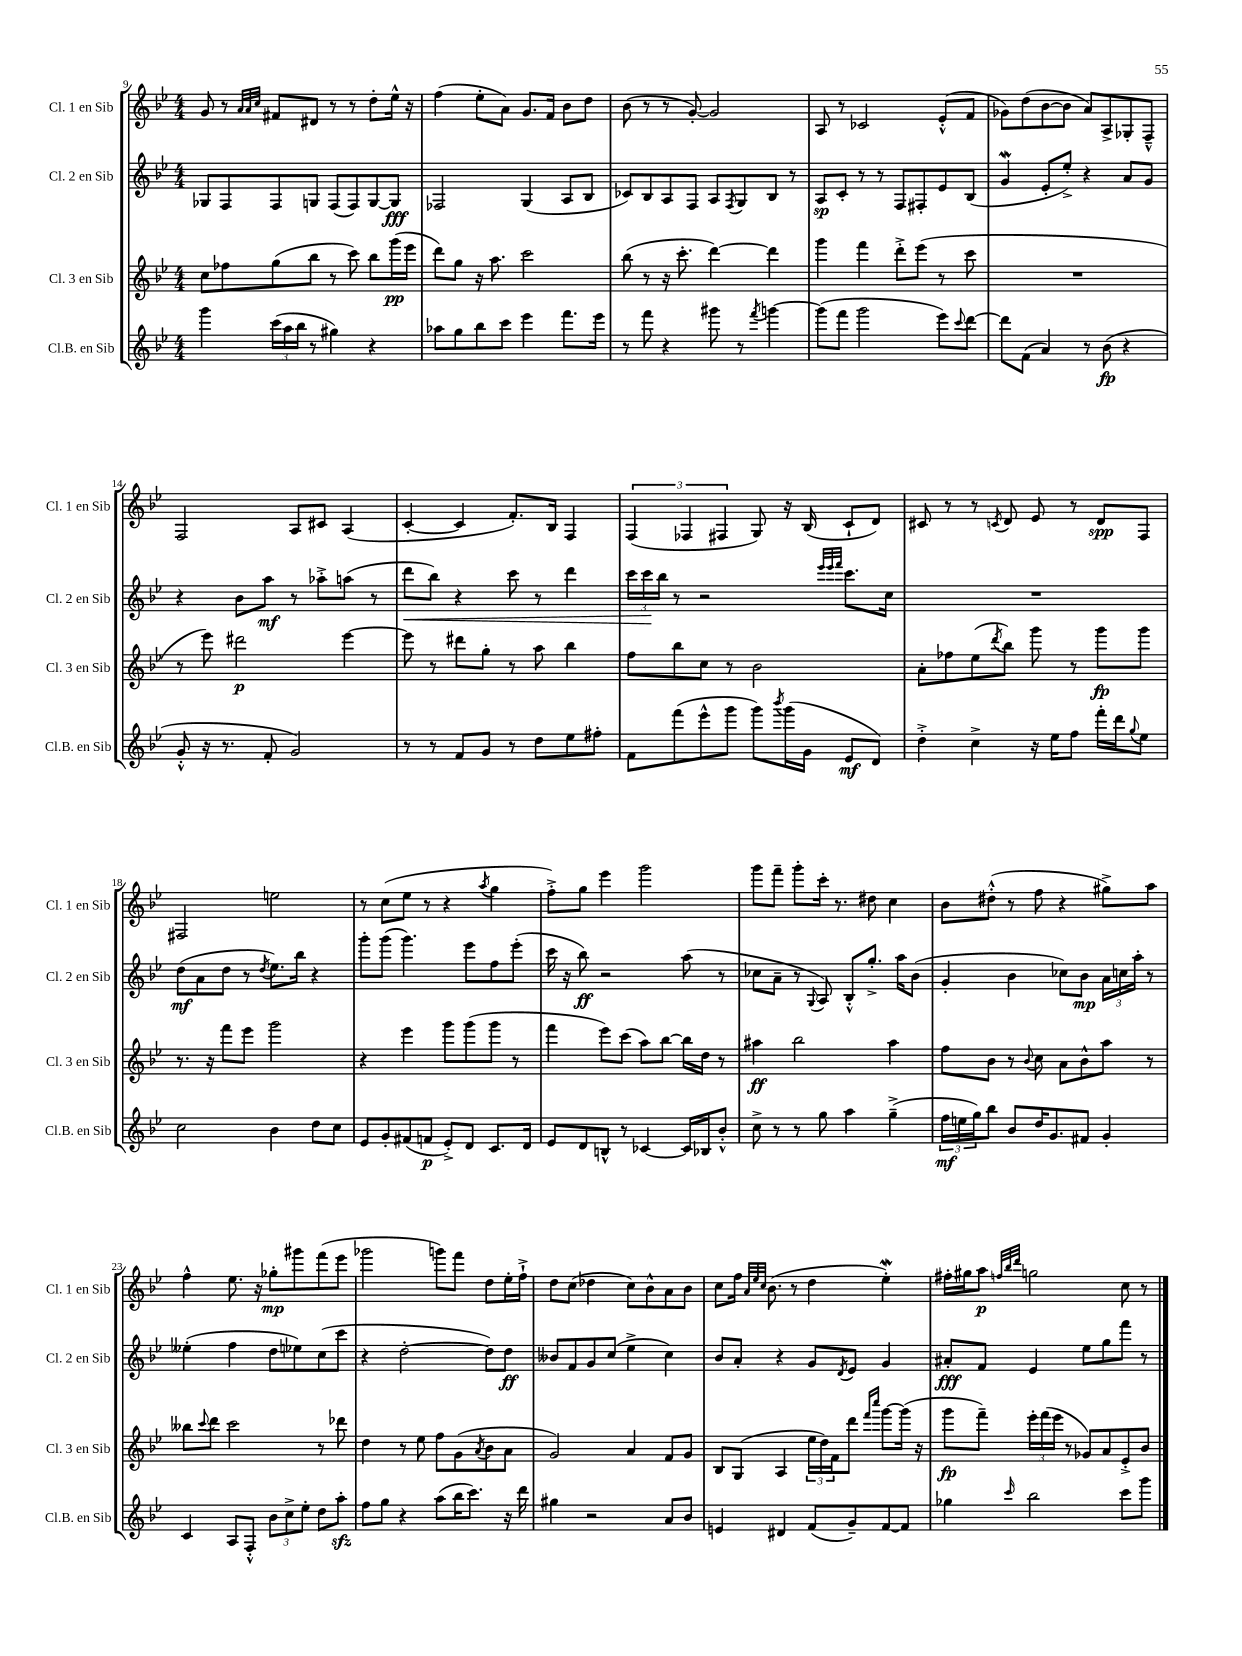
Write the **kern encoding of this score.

**kern	**dynam	**kern	**dynam	**kern	**dynam	**kern	**dynam
*part4	*part4	*part3	*part3	*part2	*part2	*part1	*part1
*staff4	*staff4	*staff3	*staff3	*staff2	*staff2	*staff1	*staff1
*I"Cl.B. en Sib	*	*I"Cl. 3 en Sib	*	*I"Cl. 2 en Sib	*	*I"Cl. 1 en Sib	*
*I'Cl.B. en Sib	*	*I'Cl. 3 en Sib	*	*I'Cl. 2 en Sib	*	*I'Cl. 1 en Sib	*
*clefG2	*	*clefG2	*	*clefG2	*	*clefG2	*
*k[b-e-]	*	*k[b-e-]	*	*k[b-e-]	*	*k[b-e-]	*
*M4/4	*	*M4/4	*	*M4/4	*	*M4/4	*
=9	=9	=9	=9	=9	=9	=9	=9
4ggg\	.	8cc\L	.	8G-X/L	.	8g/	.
.	.	8ff-X\	.	8F/	.	8r	.
.	.	.	.	.	.	32qqa/LLL	.
.	.	.	.	.	.	32qqa/	.
.	.	.	.	.	.	32qqcc/JJJ	.
(24ccc\LL	.	(8gg\	.	8F/	.	8f#X/L	.
24aa\	.	.	.	.	.	.	.
24bb-\JJ	.	.	.	.	.	.	.
8r	.	8bb-\J	.	8Gn/J	.	8d#X/J	.
4gg#X\)	.	8r	.	(8F/L	.	8r	.
.	.	8ccc\)	.	8F/)	.	8r	.
4r	.	8bb-\L	.	[8G/	.	8dd'\L	.
.	.	(16ggg\L	pp	8G/J]	fff	16ee-^^\Jk	.
.	.	16eee-\JJ	.	.	.	16r	.
=10	=10	=10	=10	=10	=10	=10	=10
8aa-X\L	.	8ddd\L)	.	2F-X/	.	(4ff\	.
8gg\	.	8gg\J	.	.	.	.	.
8bb-\	.	16r	.	.	.	8ee-'\L	.
.	.	8.aa\	.	.	.	.	.
8ccc\J	.	.	.	.	.	8a\J)	.
4eee-\	.	2ccc\	.	(4G/	.	8.g/L	.
.	.	.	.	.	.	16f/Jk	.
8.fff\L	.	.	.	8A/L	.	8b-\L	.
.	.	.	.	8B-/J	.	8dd\J	.
16eee-\Jk	.	.	.	.	.	.	.
=11	=11	=11	=11	=11	=11	=11	=11
8r	.	(8bb-\	.	8c-X/L)	.	(8b-\	.
8fff\	.	8r	.	8B-/	.	8r	.
4r	.	16r	.	8A/	.	8r	.
.	.	8.ccc'\	.	.	.	.	.
.	.	.	.	8F/J	.	[8g'/)	.
8ggg#X\	.	[4ddd\)	.	8A/L	.	2g/]	.
.	.	.	.	8qF/	.	.	.
8r	.	.	.	8G/	.	.	.
8qfff/	.	.	.	.	.	.	.
[4gggn\	.	4ddd\]	.	8B-/J	.	.	.
.	.	.	.	8r	.	.	.
=12	=12	=12	=12	=12	=12	=12	=12
(8ggg\L]	.	4ggg\	.	8A/L	sp	8A/	.
8fff\J	.	.	.	8c'/J	.	8r	.
2ggg\	.	4fff\	.	8r	.	2c-X/	.
.	.	.	.	8r	.	.	.
.	.	8ddd'^\L	.	8F/L	.	.	.
.	.	(8eee-\J	.	8F#X'/	.	.	.
8eee-\L)	.	8r	.	8e-/	.	(8e-'^^/L	.
8qqccc/	.	.	.	.	.	.	.
[8ddd\J	.	8ccc\	.	(8B-/J	.	8f/J	.
=13	=13	=13	=13	=13	=13	=13	=13
8ddd\L]	.	1r	.	4gW/	.	8g-X\L)	.
(8f\J	.	.	.	.	.	(8dd\	.
4a/)	.	.	.	8e-'/L	.	[8b-\	.
.	.	.	.	8ee-'^/J)	.	8b-\J]	.
8r	.	.	.	4r	.	8a/L)	.
(8b-\	fp	.	.	.	.	8A^/	.
4r	.	.	.	8a/L	.	8G-X'/	.
.	.	.	.	8g/J	.	8F~^^/J	.
!!LO:LB:g=z
=14	=14	=14	=14	=14	=14	=14	=14
8g'^^/	.	8r	.	4r	.	2F/	.
16r	.	8eee-\)	.	.	.	.	.
8.r	.	.	.	.	.	.	.
.	.	2ddd#X\	p	8b-\L	.	.	.
8f'/	.	.	.	8aa\J	mf	.	.
2g/)	.	.	.	8r	.	8A/L	.
.	.	.	.	8aa-X'^\L	.	8c#X/J	.
.	.	[4eee-\	.	(8aan\J	.	(4A/	.
.	.	.	.	8r	.	.	.
=15	=15	=15	=15	=15	=15	=15	=15
!	!	!	!	!	!LO:HP:b	!	!
8r	.	8eee-\]	.	8ddd\L	<	[4c'/	.
8r	.	8r	.	8bb-\J)	.	.	.
8f/L	.	8ddd#X\L	.	4r	.	4c/]	.
8g/J	.	8gg'\J	.	.	.	.	.
8r	.	8r	.	8ccc\	.	8.f'/L)	.
8dd\L	.	8aa\	.	8r	.	.	.
.	.	.	.	.	.	16B-/Jk	.
8ee-\	.	4bb-\	.	4ddd\	.	4F/	.
8ff#X'\J	.	.	.	.	.	.	.
=16	=16	=16	=16	=16	=16	=16	=16
8f\L	.	8ff\L	.	24ccc\LL	.	(6F/	.
.	.	.	.	24ccc\	.	.	.
.	.	.	.	24bb-\JJ	[	.	.
(8fff\	.	8bb-\	.	8r	.	.	.
.	.	.	.	.	.	6F-X/	.
8eee-^^\	.	8cc\J	.	2r	.	.	.
.	.	.	.	.	.	6F#X/	.
8ggg\J	.	8r	.	.	.	.	.
8ggg\L)	.	2b-\	.	.	.	8G/)	.
8qbbb-/	.	.	.	.	.	.	.
(16ggg\L	.	.	.	.	.	16r	.
16g\JJ	.	.	.	.	.	(16B-/	.
.	.	.	.	32qqeee-/LLL	.	.	.
.	.	.	.	32qqeee-/	.	.	.
.	.	.	.	32qqfff/JJJ	.	.	.
8e-/L	mf	.	.	8.ccc\L	.	8c`/L	.
8d/J)	.	.	.	.	.	8d/J)	.
.	.	.	.	16cc\Jk	.	.	.
=17	=17	=17	=17	=17	=17	=17	=17
4dd'^\	.	8a'\L	.	1r	.	8c#X/	.
.	.	8ff-X\	.	.	.	8r	.
4cc^\	.	(8ee-\	.	.	.	8r	.
.	.	8qddd/	.	.	.	8qcn/	.
.	.	8bb-\J)	.	.	.	8d/	.
16r	.	8ggg\	.	.	.	8e-/	.
16ee-\KL	.	.	.	.	.	.	.
8ff\J	.	8r	.	.	.	8r	.
16fff'\LL	.	8ggg\L	fp	.	.	8d/L	spp
16ddd\J	.	.	.	.	.	.	.
8qqgg/	.	.	.	.	.	.	.
8ee-\J	.	8ggg\J	.	.	.	8F/J	.
!!LO:LB:g=z
=18	=18	=18	=18	=18	=18	=18	=18
2cc\	.	8.r	.	(8dd\L	mf	2F#X/	.
.	.	.	.	8a\	.	.	.
.	.	16r	.	.	.	.	.
.	.	8fff\L	.	8dd\J	.	.	.
.	.	8eee-\J	.	8r	.	.	.
.	.	.	.	8qdd/	.	.	.
4b-\	.	2ggg\	.	8.ee-\L)	.	2een\	.
.	.	.	.	16bb-\Jk	.	.	.
8dd\L	.	.	.	4r	.	.	.
8cc\J	.	.	.	.	.	.	.
=19	=19	=19	=19	=19	=19	=19	=19
8e-/L	.	4r	.	8ggg'\L	.	8r	.
8g'/	.	.	.	(8ggg\J	.	(8cc\L	.
(8f#X/	.	4eee-\	.	4.ggg\)	.	8ee-\J	.
8fn/J	p	.	.	.	.	8r	.
8e-'^/L)	.	8ggg\L	.	.	.	4r	.
8d/J	.	(8ggg\	.	8eee-\L	.	.	.
.	.	.	.	.	.	8qaa/	.
8.c/L	.	8ggg\J	.	8ff\	.	4gg\	.
.	.	8r	.	(8eee-'\J	.	.	.
16d/Jk	.	.	.	.	.	.	.
=20	=20	=20	=20	=20	=20	=20	=20
8e-/L	.	4fff\	.	16ccc\	.	8ff'^\L)	.
.	.	.	.	16r	.	.	.
8d/	.	.	.	8bb-\)	ff	8gg\J	.
8Bn^^/J	.	8eee-\L)	.	2r	.	4eee-\	.
8r	.	(8ccc\J	.	.	.	.	.
[4c-X/	.	8aa\L)	.	.	.	2ggg\	.
.	.	[8bb-\J	.	.	.	.	.
16c-/LL]	.	16bb-\LL]	.	(8aa\	.	.	.
16B-X/J	.	16dd\JJ	.	.	.	.	.
8b-'^^/J	.	8r	.	8r	.	.	.
=21	=21	=21	=21	=21	=21	=21	=21
8cc^\	.	4aa#X\	ff	8cc-X\L	.	8ggg\L	.
8r	.	.	.	8a~\J	.	8fff~\J	.
8r	.	2bb-\	.	8r	.	8ggg'\L	.
.	.	.	.	8qqG/	.	.	.
8gg\	.	.	.	8A/)	.	16ccc'\Jk	.
.	.	.	.	.	.	8.r	.
4aa\	.	.	.	8B-'^^/L	.	.	.
.	.	.	.	8.gg'^/J	.	8dd#X\	.
(4gg~^\	.	4aa#\	.	.	.	4cc\	.
.	.	.	.	16aa\KL	.	.	.
.	.	.	.	(8b-\J	.	.	.
=22	=22	=22	=22	=22	=22	=22	=22
24ff\LL	mf	8ff\L	.	4g'/	.	8b-\L	.
24een\	.	.	.	.	.	.	.
24gg\J)	.	.	.	.	.	.	.
8bb-\J	.	8b-\J	.	.	.	(8dd#X'^^\J	.
8b-/L	.	8r	.	4b-\	.	8r	.
.	.	8qqb-/	.	.	.	.	.
16dd/K	.	8cc\	.	.	.	8ff\	.
8.g/	.	.	.	.	.	.	.
.	.	8a\L	.	8cc-X\L)	.	4r	.
8f#X/J	.	8b-^^\	.	8b-\J	mp	.	.
4g'/	.	8aa\J	.	24a\LL	.	8gg#X^\L)	.
.	.	.	.	24ccn\	.	.	.
.	.	.	.	24aa'\JJ	.	.	.
.	.	8r	.	8r	.	8aa\J	.
!!LO:LB:g=z
=23	=23	=23	=23	=23	=23	=23	=23
4c/	.	8bb--X\L	.	(4ee--X'\	.	4ff^^\	.
.	.	8qqccc/	.	.	.	.	.
.	.	8ddd\J	.	.	.	.	.
8A/L	.	2ccc\	.	4ff\	.	8.ee-\	.
8F'^^/J	.	.	.	.	.	.	.
.	.	.	.	.	.	16r	.
12b-\L	.	.	.	8dd\L	.	8gg-X'\L	mp
12cc^\	.	.	.	.	.	.	.
.	.	.	.	8ee-X\)	.	8ggg#X\	.
12ee-'\J	.	.	.	.	.	.	.
8dd\L	.	8r	.	(8cc\	.	(8fff\	.
8aazz'\J	.	8ddd-X\	.	8ccc\J	.	8eee-\J	.
=24	=24	=24	=24	=24	=24	=24	=24
8ff\L	.	4dd\	.	4r	.	2ggg-X\	.
8gg\J	.	.	.	.	.	.	.
4r	.	8r	.	[2dd'\	.	.	.
.	.	8ee-\	.	.	.	.	.
(8aa\L	.	8ff\L	.	.	.	8gggn\L)	.
16bb-\K	.	(8g\	.	.	.	8fff\J	.
8.ccc\J)	.	.	.	.	.	.	.
.	.	8qa/	.	.	.	.	.
.	.	8b-\	.	8dd\L])	.	8dd\L	.
16r	.	8a\J	.	8dd\J	ff	16ee-'\L	.
16ddd\	.	.	.	.	.	16ff`^\JJ	.
=25	=25	=25	=25	=25	=25	=25	=25
4gg#X\	.	2g/)	.	8b--X/L	.	8dd\L	.
.	.	.	.	8f/	.	(8cc\J	.
2r	.	.	.	8g/	.	4dd-X\	.
.	.	.	.	(8cc/J	.	.	.
.	.	4a/	.	4ee-^\	.	8cc\L)	.
.	.	.	.	.	.	8b-^^\	.
8a/L	.	8f/L	.	4cc\)	.	8a\	.
8b-/J	.	8g/J	.	.	.	8b-\J	.
=26	=26	=26	=26	=26	=26	=26	=26
4en/	.	8B-/L	.	8b-/L	.	8cc\L	.
.	.	(8G/J	.	8a'/J	.	16ff\Jk	.
.	.	.	.	.	.	32qqa/LLL	.
.	.	.	.	.	.	32qqee-/	.
.	.	.	.	.	.	32qqcc/JJJ	.
.	.	.	.	.	.	(8.b-\	.
4d#X/	.	4A/	.	4r	.	.	.
.	.	.	.	.	.	8r	.
(8f/L	.	24ee-\LL	.	8g/L	.	4dd\	.
.	.	24dd\)	.	.	.	.	.
.	.	24f\J	.	.	.	.	.
.	.	.	.	8qd/	.	.	.
8g~/)	.	8ddd\J	.	8e-/J	.	.	.
.	.	16qqfff/LL	.	.	.	.	.
.	.	16qqcccc/JJ	.	.	.	.	.
[8f/	.	[8ggg\L	.	4g/	.	4ee-w'\)	.
8f/J]	.	(16ggg\Jk]	.	.	.	.	.
.	.	16r	.	.	.	.	.
=27	=27	=27	=27	=27	=27	=27	=27
4gg-X\	.	8ggg\L	fp	8a#X'/L	fff	16ff#X'\LL	.
.	.	.	.	.	.	16gg#X\J	.
.	.	8fff~\J)	.	8f/J	.	8aa\J	p
.	.	.	.	.	.	32qqffn/LLL	.
.	.	.	.	.	.	32qqbb-/	.
16qqccc/	.	.	.	.	.	32qqddd/JJJ	.
2bb-\	.	24eee-'\LL	.	4e-/	.	2ggn\	.
.	.	(24fff\	.	.	.	.	.
.	.	24eee-\JJ	.	.	.	.	.
.	.	8r	.	.	.	.	.
.	.	8g-X/L)	.	8ee-\L	.	.	.
.	.	8a/	.	8gg\	.	.	.
8ccc\L	.	8e-'^/	.	8fff\J	.	8cc\	.
8ggg\J	.	8b-/J	.	8r	.	8r	.
==	==	==	==	==	==	==	==
*-	*-	*-	*-	*-	*-	*-	*-
